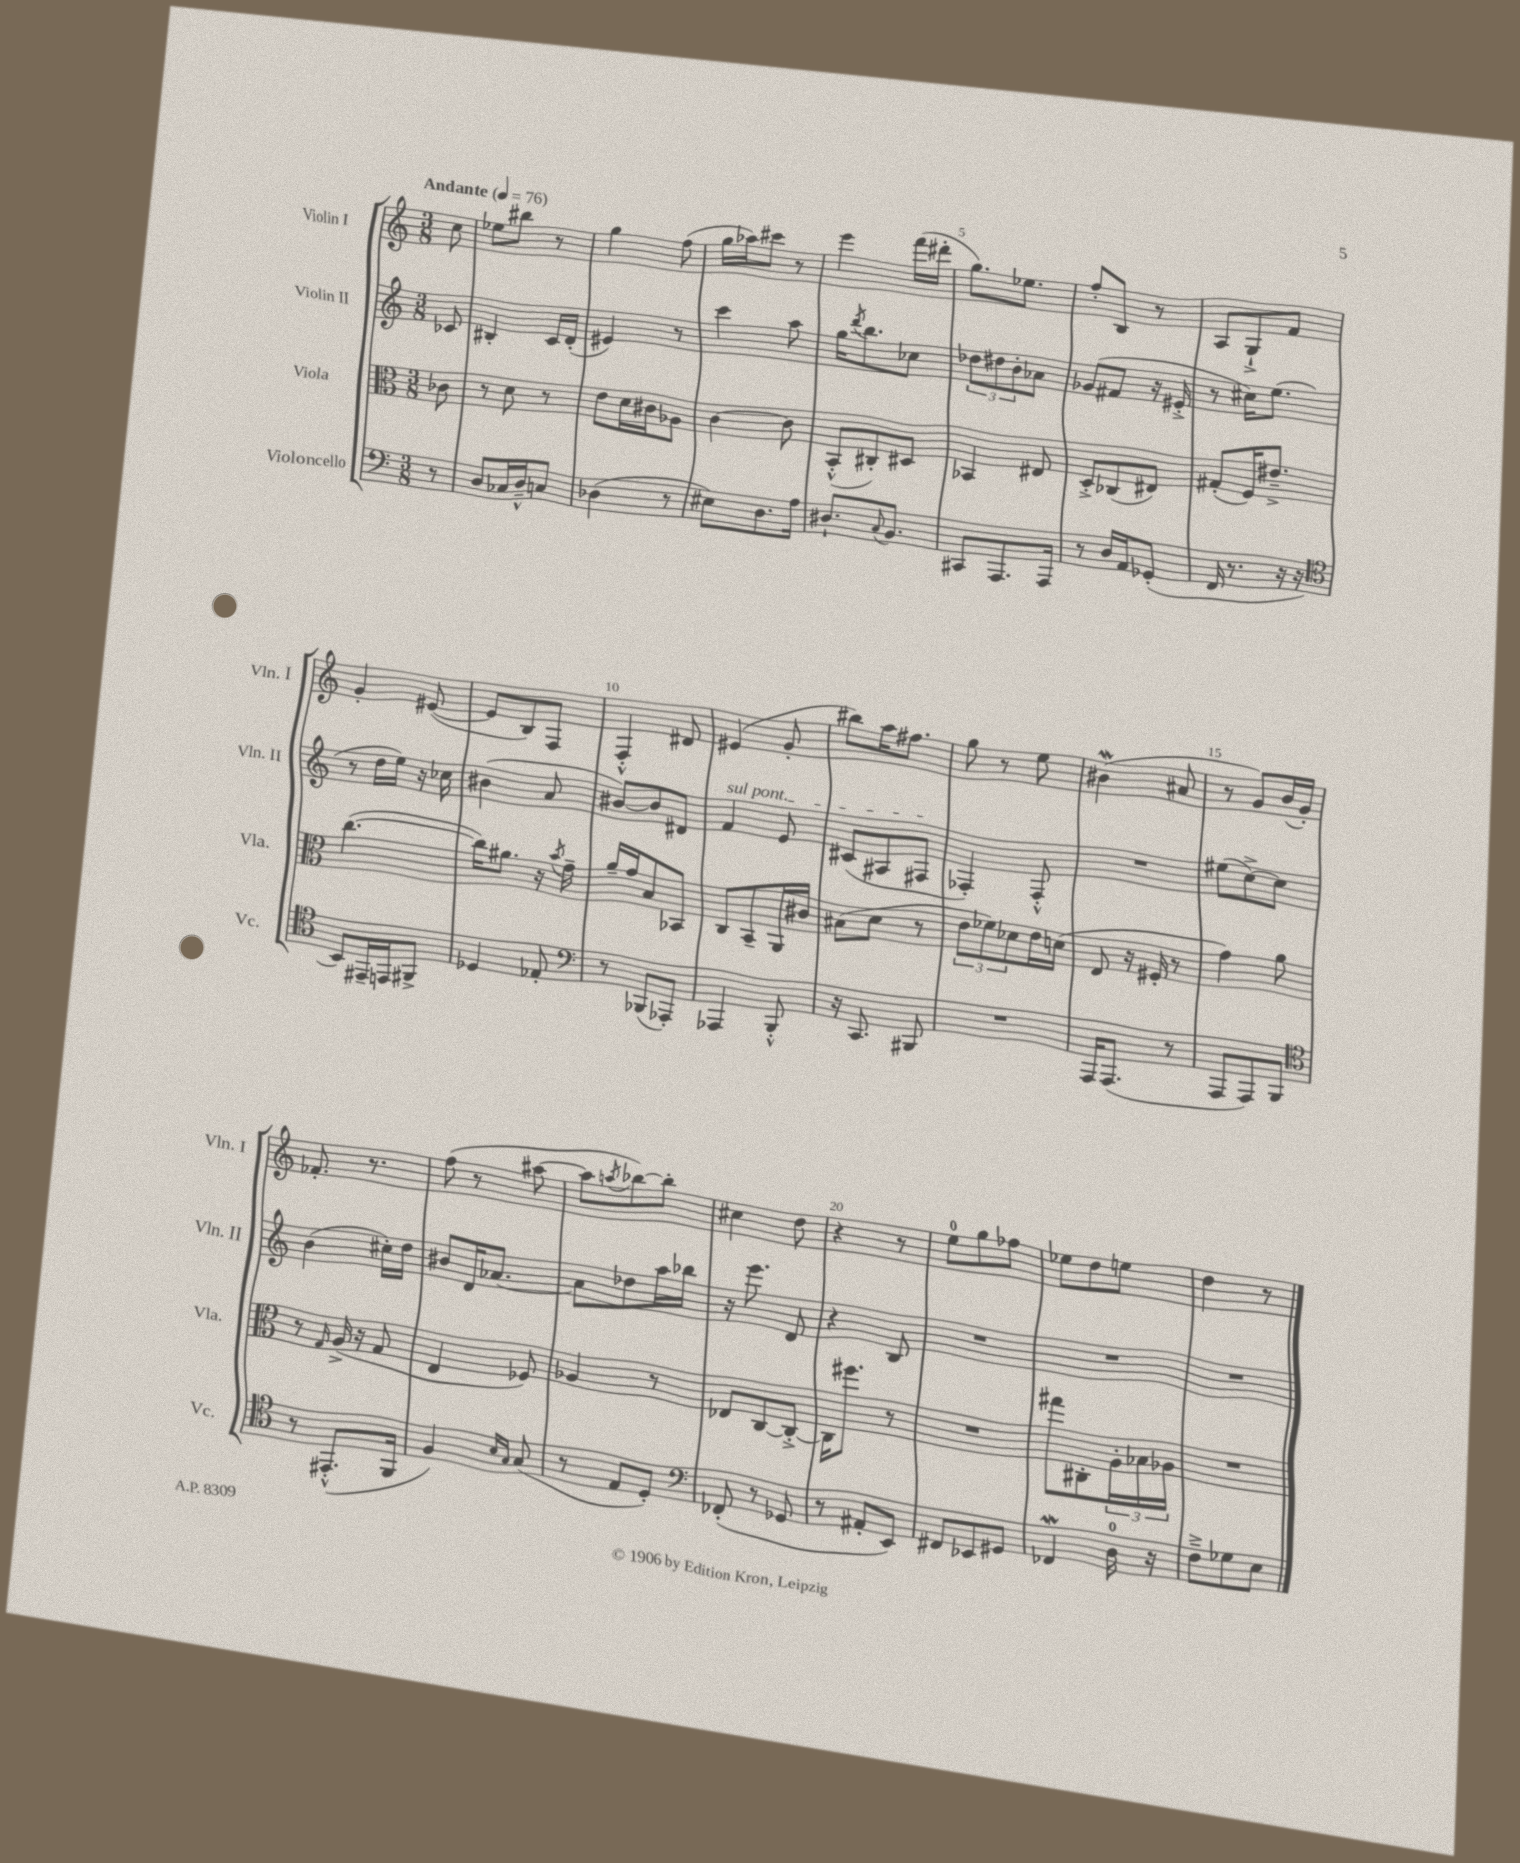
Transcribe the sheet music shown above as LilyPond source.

<<
\new StaffGroup <<
\new Staff = "s0" \with { instrumentName = "Violin I" shortInstrumentName = "Vln. I" } {
    \clef treble \key c \major \numericTimeSignature \time 3/8 \partial 8 \tempo "Andante" 4 = 76
    c''8 |
    ees''8 bis''8 r8 |
    g''4 f''8( |
    g''16 aes''16) cis'''8 r8 |
    e'''4 f'''16( dis'''16-. |
    g''8.) ees''8. |
    f''8-. b8 r8 |
    a8 g8-!-> f'8 |
    g'4-. eis'8~( |
    eis'8 b8) f8 |
    f4-.-^ dis'8 |
    eis'4( g'8-. |
    bis''8) a''16 fis''8. |
    g''8 r8 e''8 |
    bis'4\mordent( ais'8 |
    r8 g'8) b'16( g'16-.) |
    fes'8.-. r8. |
    f''8( r8 ais''8~ |
    ais''8 \acciaccatura { a''8 } bes''8~) bes''8-. |
    cis''4 d''8 |
    r4 r8 |
    e''8-0 g''8 fes''8 |
    ees''8 d''8 e''8 |
    d''4 r8 \bar "|." |
}
\new Staff = "s1" \with { instrumentName = "Violin II" shortInstrumentName = "Vln. II" } {
    \clef treble \key c \major \numericTimeSignature \time 3/8 \partial 8
    ces'8 |
    bis4-. c'16 d'16-.( |
    eis'4) r8 |
    c'''4 a''8 |
    g''16 \acciaccatura { d'''8 } b''8. ces''8 |
    \tuplet 3/2 { des''8 dis''8 b'8-. } aes'8 |
    ges'8( fis'8 r16 eis'16-.-> |
    r8 cis''16) e''8.( |
    r8 d''16 e''16) r16 ces''16 |
    bis'4( a'8 |
    bis'8~) bis'8 dis'8 |
    \once \override TextSpanner.bound-details.left.text = \markup { \italic "sul pont." } f'4\startTextSpan e'8 |
    cis'8( ais8 fis8\stopTextSpan |
    fes4-.) fes8-.-^ |
    R4. |
    eis''8( c''8~->) c''8 |
    b'4( cis''16-.) d''16 |
    bis'8 d'16 aes'8.~ |
    aes'8 des''8 a''16 bes''16 |
    r16 e'''8. d'8 |
    r4 b8 |
    R4. |
    R4. |
    R4. \bar "|." |
}
\new Staff = "s2" \with { instrumentName = "Viola" shortInstrumentName = "Vla." } {
    \clef alto \key c \major \numericTimeSignature \time 3/8 \partial 8
    ces'8 |
    r8 d'8 r8 |
    e'8 d'16 cis'16 aes8 |
    c'4~ c'8 |
    b,8-.-^( cis8-.) dis8 |
    bes,4 eis8 |
    d8-.-> ces8( eis8) |
    gis8-.( f16) eis'8.---> |
    c''4.~( |
    c''16) ais'8. r16 \acciaccatura { b'8 } g'16-- |
    a'16-- g'16 b8 bes,8 |
    c8 b,8-- a,16 cis'16 |
    bis8( d'8 r8 |
    \tuplet 3/2 { e'8 fes'8) des'8 } e'16 d'16( |
    e8 r16 fis16-. r8 |
    g'4) a'8 |
    r8 \grace { g16 } a16->( r16 g8 |
    e4 fes8) |
    aes4 r8 |
    ees8 c8~ c8~-.-> |
    c16 fis''8. r8 |
    R4. |
    gis''8 cis8-. \tuplet 3/2 { a16-. bes16 aes16 } |
    R4. \bar "|." |
}
\new Staff = "s3" \with { instrumentName = "Violoncello" shortInstrumentName = "Vc." } {
    \clef bass \key c \major \numericTimeSignature \time 3/8 \partial 8
    r8 |
    d8 ces16 d16---^ c8 |
    des4( r8 |
    eis8) d8. a16 |
    dis8.-! \appoggiatura { c8 } b,8. |
    cis,8 a,,8. a,,16 |
    r8 d16 a,16 ges,8-.( |
    f,16 r8. r16 r16 |
    \clef tenor b,8) eis,16-- e,16 fis,8-> |
    des4 ees8-. |
    \clef bass r8 bes,,8( aes,,8-.) |
    aes,,4 b,,8-.-^ |
    r16 c,8. bis,,8 |
    R4. |
    a,,16 a,,8.( r8 |
    a,,8 a,,8) b,,8 |
    \clef tenor r8 eis,8.-.-^( f,16 |
    f4) \grace { b16 g16 } g8( |
    r8 e8 d8-.) |
    \clef bass fes,8-.( r8 ges,8 |
    r8 ais,8-. e,8) |
    fis,8 ees,8 gis,8 |
    fes,4\mordent d16-0 r16 |
    f8---> ges8 e8 \bar "|." |
}
>>
>>
\layout { \context { \Score \override BarNumber.break-visibility = ##(#f #t #t) barNumberVisibility = #(every-nth-bar-number-visible 5) } }
